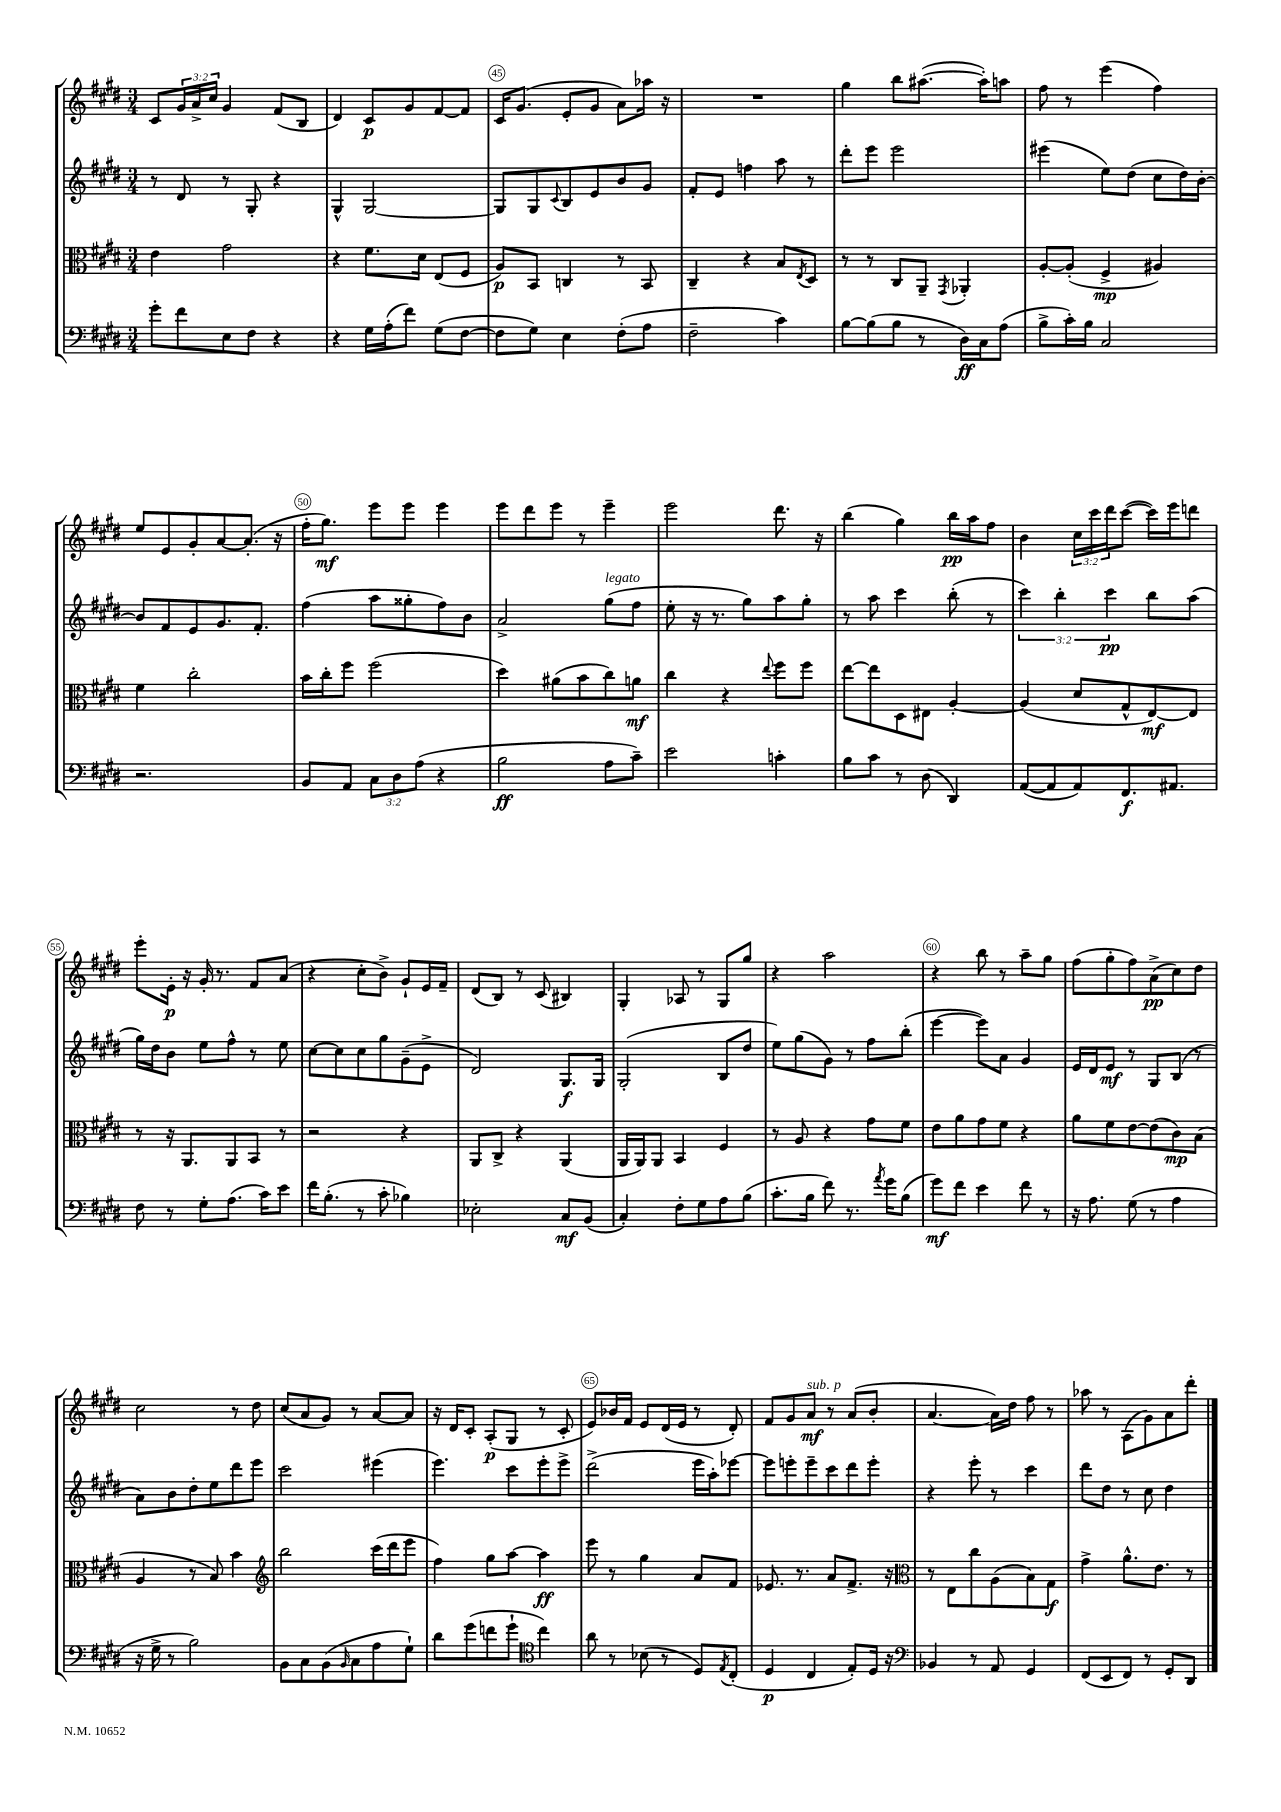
<<
\new StaffGroup <<
\new Staff = "s0" {
    \clef treble \key e \major \numericTimeSignature \time 3/4 \override Staff.TupletNumber.text = #tuplet-number::calc-fraction-text
    cis'8 \tuplet 3/2 { gis'16 a'16-> cis''16 } gis'4 fis'8( b8 |
    dis'4) cis'8\p gis'8 fis'8~ fis'8 |
    cis'16 gis'8.( e'8-. gis'8 a'8) aes''16 r16 |
    R2. |
    gis''4 b''8 ais''8.~( ais''16-.) a''8 |
    fis''8 r8 e'''4( fis''4) |
    e''8 e'8 gis'8-. a'8~ a'8.-.( r16 |
    fis''16-. gis''8.\mf) e'''8 e'''8 e'''4 |
    e'''8 dis'''8 e'''8 r8 e'''4-- |
    e'''2 dis'''8. r16 |
    b''4( gis''4) b''16\pp a''16 fis''8 |
    b'4 \tuplet 3/2 { cis''16 cis'''16 dis'''16 } cis'''8~( cis'''16) e'''16 d'''8 |
    e'''8-. e'16-.\p r16 gis'16-. r8. fis'8 a'8( |
    r4 cis''8-. b'8->) gis'8-! e'16 fis'16-- |
    dis'8( b8) r8 cis'8( bis4) |
    gis4-. aes8 r8 gis8 gis''8 |
    r4 a''2 |
    r4 b''8 r8 a''8-- gis''8 |
    fis''8( gis''8-. fis''8) a'8->\pp( cis''8) dis''8 |
    cis''2 r8 dis''8 |
    cis''8( a'8 gis'8) r8 a'8~ a'8 |
    r16 dis'16 cis'8-. a8-.\p( gis8 r8 cis'8-. |
    e'8) bes'16 fis'16 e'8 dis'16( e'16 r8 dis'8-.) |
    fis'8 gis'8 a'8\mf^\markup { \italic "sub. p" } r8 a'8( b'8-. |
    a'4.~ a'16) dis''16 fis''8 r8 |
    aes''8 r8 a8( gis'8) a'8 dis'''8-. \bar "|." |
}
\new Staff = "s1" {
    \clef treble \key e \major \numericTimeSignature \time 3/4 \override Staff.TupletNumber.text = #tuplet-number::calc-fraction-text
    r8 dis'8 r8 gis8-. r4 |
    gis4-^ gis2~ |
    gis8 gis8 \appoggiatura { cis'8 } b8 e'8 b'8 gis'8 |
    fis'8-. e'8 f''4 a''8 r8 |
    dis'''8-. e'''8 e'''2 |
    eis'''4( e''8) dis''8( cis''8 dis''16) b'16~-. |
    b'8 fis'8 e'8 gis'8. fis'8.-. |
    fis''4( a''8 gisis''8-. fis''8) b'8 |
    a'2-> gis''8^\markup { \italic "legato" }( fis''8 |
    e''8-. r16 r8. gis''8) a''8 gis''8-. |
    r8 a''8 cis'''4 b''8-.( r8 |
    \tuplet 3/2 { cis'''4) b''4-. cis'''4\pp } b''8 a''8( |
    gis''16) dis''16 b'8 e''8 fis''8-^ r8 e''8 |
    cis''8~ cis''8 cis''8 gis''8 gis'8--( e'8-> |
    dis'2) gis8.\f gis16 |
    gis2-.( b8 dis''8 |
    e''8) gis''8( gis'8) r8 fis''8 b''8-.( |
    e'''4~ e'''8) a'8 gis'4 |
    e'16 dis'16 e'8\mf r8 gis8 b8( r8 |
    a'8) b'8 dis''8-. e''8 dis'''8 e'''8 |
    cis'''2 eis'''4( |
    e'''4.) cis'''8 e'''8-. e'''8-> |
    dis'''2->( e'''16 a''16-.) ees'''8~ |
    ees'''8 e'''8-. e'''8-- cis'''8 dis'''8 e'''8-. |
    r4 e'''8-. r8 cis'''4 |
    dis'''8 dis''8 r8 cis''8 dis''4 \bar "|." |
}
\new Staff = "s2" {
    \clef alto \key e \major \numericTimeSignature \time 3/4
    e'4 gis'2 |
    r4 fis'8. dis'16 e8( fis8 |
    a8\p) b,8 c4 r8 b,8 |
    cis4-- r4 b8 \acciaccatura { e8 } dis8 |
    r8 r8 cis8 a,8-- \acciaccatura { gis,8 } aes,4-. |
    a8~-. a8-.( fis4->\mp ais4) |
    fis'4 cis''2-. |
    b'16 cis''16-. fis''8 fis''2( |
    dis''4) ais'8( b'8 cis''8) a'8\mf |
    cis''4 r4 \appoggiatura { e''8 } fis''8 fis''8 |
    e''8~ e''8 dis8 eis8 a4~-. |
    a4( dis'8 gis8-^ e8~\mf) e8 |
    r8 r16 a,8. a,8 b,8 r8 |
    r2 r4 |
    a,8 cis8-> r4 a,4( |
    a,16 a,16) a,8 b,4 fis4 |
    r8 a8 r4 gis'8 fis'8 |
    e'8 a'8 gis'8 fis'8 r4 |
    a'8 fis'8 e'8~ e'8( cis'8\mp) b8( |
    a4 r8 b8) b'4 |
    \clef treble b''2 cis'''16( dis'''16 e'''8 |
    fis''4) gis''8 a''8~ a''4\ff |
    e'''8 r8 gis''4 a'8 fis'8 |
    ees'8. r8. a'8 fis'8.-> r16 |
    \clef alto r8 e8 cis''8 a8( b8) gis8\f |
    gis'4-> a'8.-^ e'8. r8 \bar "|." |
}
\new Staff = "s3" {
    \clef bass \key e \major \numericTimeSignature \time 3/4 \override Staff.TupletNumber.text = #tuplet-number::calc-fraction-text
    gis'8-. fis'8 e8 fis8 r4 |
    r4 gis16 a16-.( fis'8) gis8( fis8~ |
    fis8 gis8) e4 fis8-.( a8 |
    fis2-- cis'4) |
    b8~ b8( b8 r8 dis16\ff) cis16 a8( |
    b8-> cis'16-.) b16 cis2 |
    r2. |
    b,8 a,8 \tuplet 3/2 { cis8 dis8 a8( } r4 |
    b2\ff a8 cis'8--) |
    e'2 c'4-. |
    b8 cis'8 r8 dis8( dis,4) |
    a,8~( a,8 a,8) fis,8.\f ais,8. |
    fis8 r8 gis8-. a8.( cis'16) e'8 |
    fis'16 b8.-.( r8 cis'8-. bes4) |
    ees2-. cis8\mf b,8( |
    cis4-.) fis8-. gis8 a8 b8( |
    cis'8.-. b16 fis'8) r8. \acciaccatura { a'8 } gis'16 b8( |
    gis'8\mf) fis'8 e'4 fis'8 r8 |
    r16 a8. gis8( r8 a4 |
    r16 gis16-> r8 b2) |
    b,8 cis8 b,8( \grace { b,16 } cis8 a8 gis8-!) |
    dis'8 gis'8( f'8 gis'8-! \clef tenor cis''4) |
    a'8 r8 bes8( r8 dis8) \acciaccatura { e8 } cis8-.( |
    dis4\p cis4 e8-.) dis16 r16 |
    \clef bass bes,4 r8 a,8 gis,4 |
    fis,8( e,8 fis,8) r8 gis,8-. dis,8 \bar "|." |
}
>>
>>
\layout { \context { \Score currentBarNumber = #43 \override BarNumber.break-visibility = ##(#f #t #t) barNumberVisibility = #(every-nth-bar-number-visible 5) \override BarNumber.stencil = #(make-stencil-circler 0.1 0.3 ly:text-interface::print) } }
